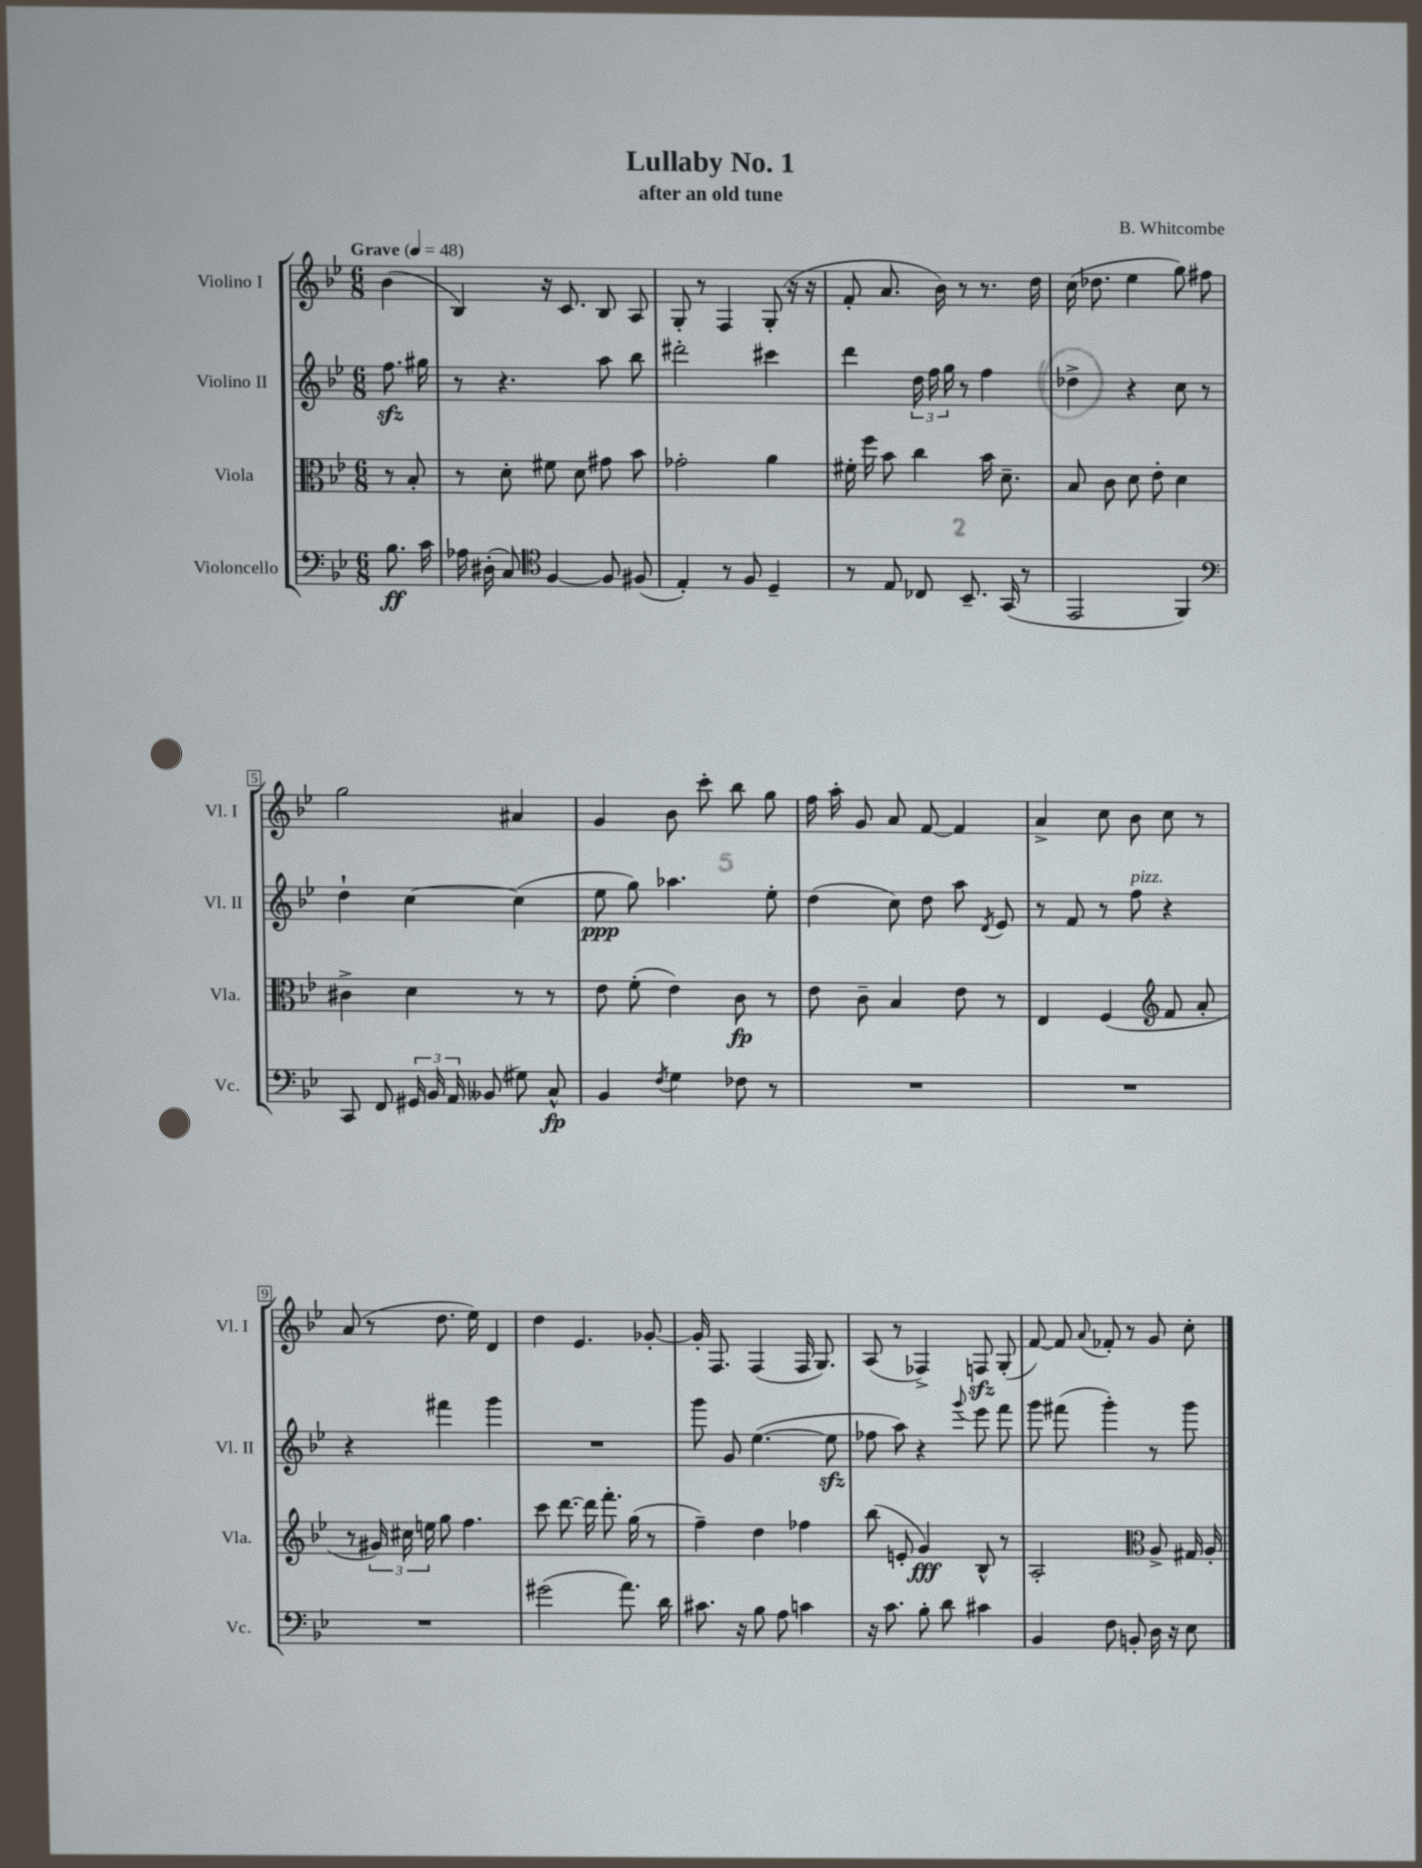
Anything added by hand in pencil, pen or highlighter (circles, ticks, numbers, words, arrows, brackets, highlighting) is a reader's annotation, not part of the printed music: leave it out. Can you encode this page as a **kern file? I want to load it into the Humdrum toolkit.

**kern	**dynam	**kern	**dynam	**kern	**dynam	**kern
*part4	*part4	*part3	*part3	*part2	*part2	*part1
*staff4	*staff4	*staff3	*staff3	*staff2	*staff2	*staff1
*I"Violoncello	*	*I"Viola	*	*I"Violino II	*	*I"Violino I
*I'Vc.	*	*I'Vla.	*	*I'Vl. II	*	*I'Vl. I
*clefF4	*	*clefC3	*	*clefG2	*	*clefG2
*k[b-e-]	*	*k[b-e-]	*	*k[b-e-]	*	*k[b-e-]
*M6/8	*	*M6/8	*	*M6/8	*	*M6/8
*MM48	*	*MM48	*	*MM48	*	*MM48
=	=	=	=	=	=	=
!	!	!	!	!	!	!LO:TX:a:B:t=Grave
8.B-\	ff	8r	.	8.ffzz\	.	(4b-\
.	.	8B-'/	.	.	.	.
16c\	.	.	.	16gg#X\	.	.
=1	=1	=1	=1	=1	=1	=1
16A-X\	.	8r	.	8r	.	4B-/)
(16D#X'\	.	.	.	.	.	.
8C/)	.	8d'\	.	4.r	.	.
*clefC4	*	*	*	*	*	*
[4F/	.	8f#X\	.	.	.	16r
.	.	.	.	.	.	8.c/
.	.	8d\	.	.	.	.
8F/]	.	8g#X\	.	8aa\	.	8B-/
(8F#X/	.	8b-\	.	8bb-\	.	8A/
=2	=2	=2	=2	=2	=2	=2
4E-'/)	.	2g-X'\	.	2ddd#X'\	.	8G'/
.	.	.	.	.	.	8r
8r	.	.	.	.	.	4F/
8F/	.	.	.	.	.	.
4D~/	.	4a\	.	4ccc#X\	.	(8G'/
.	.	.	.	.	.	16r
.	.	.	.	.	.	16r
=3	=3	=3	=3	=3	=3	=3
8r	.	16f#X'\	.	4ddd\	.	8f'/
.	.	16ff\	.	.	.	.
8E-/	.	8b-\	.	.	.	8.a/
8C-X/	.	4cc\	.	24dd\	.	.
.	.	.	.	24ff\	.	.
.	.	.	.	.	.	16b-\)
.	.	.	.	24gg\	.	.
8.BB-~/	.	.	.	8r	.	8r
.	.	16b-\	.	4ff\	.	8.r
(16GG/	.	8.d~\	.	.	.	.
8r	.	.	.	.	.	.
.	.	.	.	.	.	16dd\
=4	=4	=4	=4	=4	=4	=4
2EE-/	.	8B-/	.	4dd-X^\	.	(16cc\
.	.	.	.	.	.	8.dd-X\
.	.	8c\	.	.	.	.
.	.	8d\	.	4r	.	4ee-\
.	.	8e-'\	.	.	.	.
4FF/)	.	4d\	.	8cc\	.	8gg\)
.	.	.	.	8r	.	8ff#X\
!!LO:LB:g=z
=5	=5	=5	=5	=5	=5	=5
*clefF4	*	*	*	*	*	*
8CC/	.	4c#X^\	.	4dd`\	.	2gg\
8FF/	.	.	.	.	.	.
24GG#X/	.	4d\	.	[4cc\	.	.
24BB-/	.	.	.	.	.	.
24AA/	.	.	.	.	.	.
(8BB--X/	.	.	.	.	.	.
8G#X\)	.	8r	.	(4cc\]	.	4a#X/
8C^^/	fp	8r	.	.	.	.
=6	=6	=6	=6	=6	=6	=6
4BB-/	.	8e-\	.	8ee-\	ppp	4g/
.	.	(8f'\	.	8gg\)	.	.
8qF/	.	.	.	.	.	.
4G\	.	4e-\)	.	4.aa-X\	.	8b-\
.	.	.	.	.	.	8ccc'\
8F-X\	.	8c\	fp	.	.	8bb-\
8r	.	8r	.	8ee-'\	.	8gg\
=7	=7	=7	=7	=7	=7	=7
2.r	.	8e-\	.	(4dd\	.	16ff\
.	.	.	.	.	.	16aa'\
.	.	8c~\	.	.	.	8g/
.	.	4B-/	.	8cc\)	.	8a/
.	.	.	.	8dd\	.	[8f/
.	.	8e-\	.	8aa\	.	4f/]
.	.	.	.	8qd/	.	.
.	.	8r	.	8e-/	.	.
=8	=8	=8	=8	=8	=8	=8
2.r	.	4E-/	.	8r	.	4a^/
.	.	.	.	8f/	.	.
.	.	(4F/	.	8r	.	8cc\
!	!	!	!	!LO:TX:a:i:t=pizz.	!	!
.	.	.	.	8ff\	.	8b-\
*	*	*clefG2	*	*	*	*
.	.	8f/	.	4r	.	8cc\
.	.	8a'/	.	.	.	8r
!!LO:LB:g=z
=9	=9	=9	=9	=9	=9	=9
2.r	.	8r	.	4r	.	(8a/
.	.	24g#X/)	.	.	.	8r
.	.	24cc#X\	.	.	.	.
.	.	24een\	.	.	.	.
.	.	8gg\	.	4fff#X\	.	8.dd\
.	.	4.ff\	.	.	.	.
.	.	.	.	.	.	16ee-\)
.	.	.	.	4ggg\	.	4d/
=10	=10	=10	=10	=10	=10	=10
(2g#X\	.	8ccc\	.	2.r	.	4dd\
.	.	[8.ddd\	.	.	.	.
.	.	.	.	.	.	4.e-/
.	.	16ddd\]	.	.	.	.
.	.	8.fff'\	.	.	.	.
8.a\)	.	.	.	.	.	.
.	.	(16gg\	.	.	.	.
.	.	8r	.	.	.	[8g-X'/
16d\	.	.	.	.	.	.
=11	=11	=11	=11	=11	=11	=11
8.c#X\	.	4ff~\)	.	8ggg\	.	16g-'/]
.	.	.	.	.	.	8.F/
.	.	.	.	8g/	.	.
16r	.	.	.	.	.	.
8B-\	.	4dd\	.	([4.ee-\	.	(4F/
8A\	.	.	.	.	.	.
4cn\	.	4ff-X\	.	.	.	16F/
.	.	.	.	.	.	8.G/)
.	.	.	.	8ee-zz\]	.	.
=12	=12	=12	=12	=12	=12	=12
16r	.	(8bb-\	.	8ff-X\	.	(8A/
8.c\	.	.	.	.	.	.
.	.	8en'/	.	8aa\)	.	8r
8B-'\	.	4g/)	fff	4r	.	4F-X^/)
8d\	.	.	.	.	.	.
.	.	.	.	8qqggg/	.	.
4c#X\	.	8B-^^/	.	8eee-\	.	8Fnzz/
.	.	8r	.	8fff\	.	(8G'/
=13	=13	=13	=13	=13	=13	=13
4BB-/	.	2A'/	.	8ggg\	.	[8f/)
.	.	.	.	(8fff#X\	.	8f/]
.	.	.	.	.	.	8qqa/
8F\	.	.	.	4ggg'\)	.	8f-X'/
8BBn'/	.	.	.	.	.	8r
*	*	*clefC3	*	*	*	*
16D\	.	8A^/	.	8r	.	8g/
16r	.	.	.	.	.	.
8E-\	.	16G#X/	.	8ggg\	.	8cc'\
.	.	16A'/	.	.	.	.
==	==	==	==	==	==	==
*-	*-	*-	*-	*-	*-	*-
